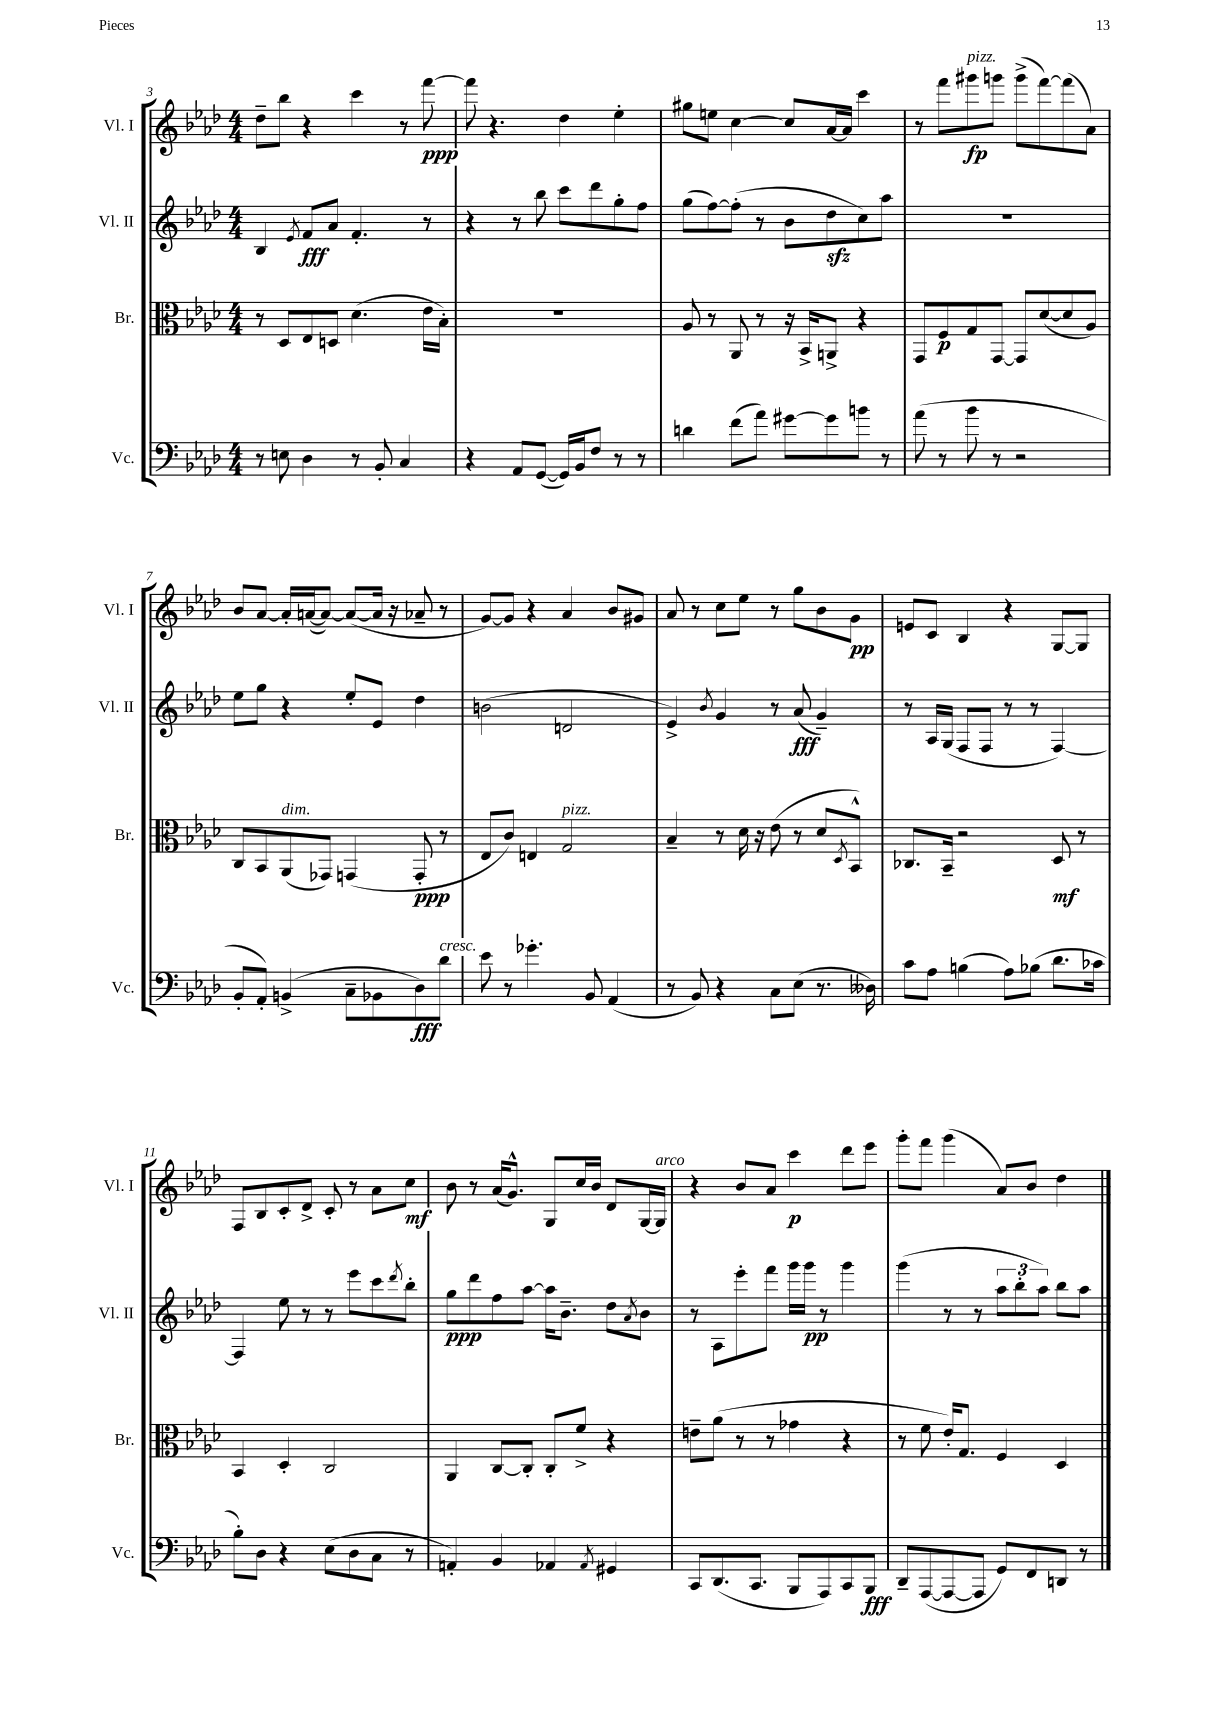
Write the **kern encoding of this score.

**kern	**kern	**kern	**kern
*staff4	*staff3	*staff2	*staff1
*clefF4	*clefC3	*clefG2	*clefG2
*k[b-e-a-d-]	*k[b-e-a-d-]	*k[b-e-a-d-]	*k[b-e-a-d-]
*M4/4	*M4/4	*M4/4	*M4/4
8r	8r	4B-	8dd-~
8E	8D-	.	8bb-
.	.	8qe-	.
4D-	8E-	8f	4r
.	8D	8a-	.
8r	(4.d-	4.f'	4ccc
8BB-'	.	.	.
4C	.	.	8r
.	16e-	8r	[8fff
.	16B-')	.	.
=	=	=	=
4r	1r	4r	8fff]
.	.	.	4.r
8AA-	.	8r	.
([8GG	.	8bb-	.
16GG])	.	8ccc	4dd-
16BB-	.	.	.
8F	.	8ddd-	.
8r	.	8gg'	4ee-'
8r	.	8ff	.
=	=	=	=
4d	8A-	(8gg	8gg#
.	8r	[8ff)	8ee
(8f	8AA-	(8ff']	[4cc
8a-)	8r	8r	.
[8g#	16r	8b-	8cc]
.	16BB-^	.	.
8g#]	8AA^	8dd-	[16a-
.	.	.	16a-]
8b	4r	8cc)	4ccc
8r	.	8aa-	.
=	=	=	=
(8a-	8GG	1r	8r
8r	8F	.	8fff
8b-	8G	.	8ggg#
8r	[8GG	.	8ggg
2r	8GG]	.	(8ggg^
.	([8d-	.	[8fff)
.	8d-]	.	(8fff]
.	8A-)	.	8a-)
=	=	=	=
8BB-'	8C	8ee-	8b-
8AA-')	8BB-	8gg	[8a-
(4BB^	(8AA-	4r	16a-']
.	.	.	([16a
.	8GG-)	.	8a_)
8C~	(4GG	8ee-'	(8a_
8BB-	.	8e-	16a]
.	.	.	16r
8D-)	8GG'	4dd-	8a-~
8d-	8r	.	8r
=	=	=	=
8e-	8E-	(2b	[8g)
8r	8c)	.	8g]
4.g-'	4E	.	4r
.	2G	2d	4a-
8BB-	.	.	.
(4AA-	.	.	8b-
.	.	.	8g#
=	=	=	=
8r	4B-~	4e-^)	8a-
8BB-)	.	.	8r
.	.	8qb-	.
4r	8r	4g	8cc
.	16d-	.	8ee-
.	16r	.	.
8C	(8e-	8r	8r
(8E-	8r	(8a-	8gg
8.r	8d-	4g~)	8b-
.	8qD-	.	.
.	8BB-^^)	.	8g
16D--)	.	.	.
=	=	=	=
8c	8.C-	8r	8e
8A-	.	16A-	8c
.	16BB-~	(16G	.
(4B	2r	8F	4B-
.	.	8F	.
8A-)	.	8r	4r
(8B-	.	8r	.
8.d-	8D-	[4F)	[8G
.	8r	.	8G]
16c-	.	.	.
=	=	=	=
8B-')	4BB-	4F]	8F
8D-	.	.	8B-
4r	4D-'	8ee-	8c'
.	.	8r	8d-^
(8E-	2C	8r	8c'
8D-	.	8eee-	8r
8C	.	8ccc	8a-
.	.	8qddd-	.
8r	.	8bb-'	8cc
=	=	=	=
4AA')	4AA-	8gg	8b-
.	.	8ddd-	8r
4BB-	[8C	8ff	(16a-
.	.	.	8.g^^)
.	8C']	[8aa-	.
4AA-	8C'	16aa-]	8G
.	.	8.b-~	.
.	8f^	.	16cc
.	.	.	16b-
8qAA-	.	.	.
4GG#	4r	8dd-	8d-
.	.	8qa-	.
.	.	8b-	[16G
.	.	.	16G]
=	=	=	=
8CC	8e~	8r	4r
(8.DD-	(8a-	8A-	.
.	8r	8eee-'	8b-
8.CC	.	.	.
.	8r	8fff	8a-
8BBB-	4g-	16ggg	4ccc
.	.	16ggg	.
8AAA-)	.	8r	.
8CC	4r	4ggg	8ddd-
8BBB-	.	.	8eee-
=	=	=	=
8DD-~	8r	(4ggg	8ggg'
([8AAA-	8f	.	8fff
8AAA-_	16e-')	8r	(4ggg
.	8.G	.	.
8AAA-]	.	8r	.
8GG)	4F	12aa-	8a-)
.	.	12bb-'	.
8FF	.	.	8b-
.	.	12aa-)	.
8DD	4D-	8bb-	4dd-
8r	.	8aa-	.
==	==	==	==
*-	*-	*-	*-
